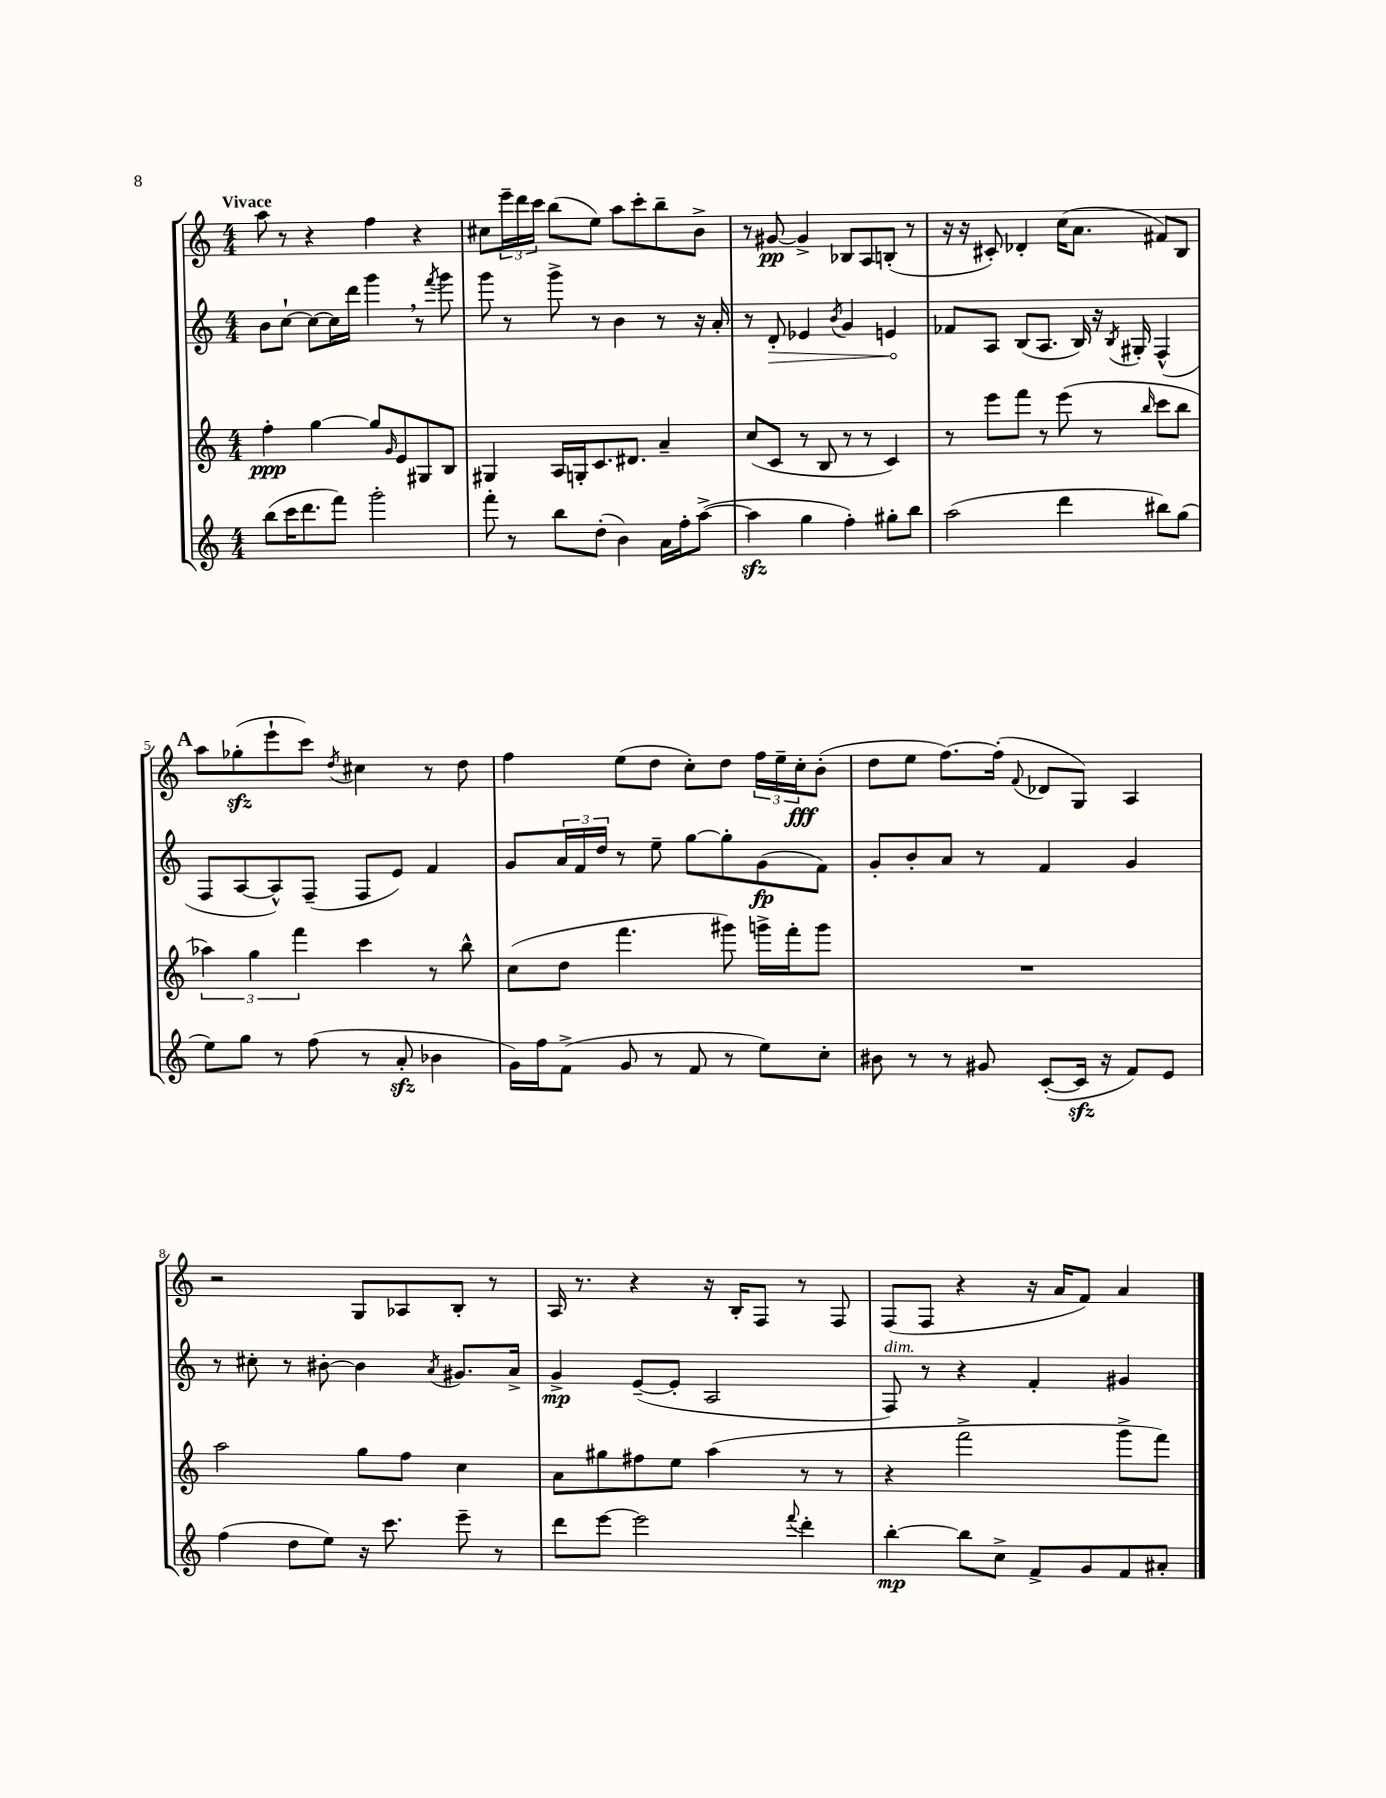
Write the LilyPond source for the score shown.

<<
\new StaffGroup <<
\new Staff = "s0" {
    \clef treble \key c \major \numericTimeSignature \time 4/4 \tempo "Vivace"
    a''8 r8 r4 f''4 r4 |
    cis''8 \tuplet 3/2 { e'''16-- d'''16 c'''16 } b''8( e''8) a''8 c'''8-. b''8-- b'8-> |
    r8 gis'8~\pp gis'4-> bes8 a8 b8-.( r8 |
    r16 r16 cis'8-.) des'4-. c''16( a'8. fis'8) b8 |
    \mark \markup { \bold "A" } a''8 ges''8-.\sfz( e'''8-! c'''8) \acciaccatura { d''8 } cis''4 r8 d''8 |
    f''4 e''8( d''8 c''8-.) d''8 \tuplet 3/2 { f''16 e''16-- c''16-.\fff } b'8-.( |
    d''8 e''8 f''8.~) f''16-.( \appoggiatura { f'8 } des'8 g8) a4 |
    r2 g8 aes8 b8-. r8 |
    a16 r8. r4 r16 b16-. f8 r8 f8 |
    f8( f8 r4 r16 a'16 f'8) a'4 \bar "|." |
}
\new Staff = "s1" {
    \clef treble \key c \major \numericTimeSignature \time 4/4
    b'8 c''8~-! c''8~ c''16 d'''16 g'''4 \breathe r8 \acciaccatura { f'''8 } g'''8 |
    g'''8 r8 g'''8-> r8 b'4 r8 r16 a'16-. |
    r8 \once \override Hairpin.circled-tip = ##t d'8-.\> ees'4 \acciaccatura { b'8 } g'4 e'4\! |
    fes'8 a8 b8( a8. b16) r16 \acciaccatura { b8 } gis16-. f4-^( |
    \mark \markup { \bold "A" } f8 a8~ a8-^) f8--( f8 e'8) f'4 |
    g'8 \tuplet 3/2 { a'16 f'16 d''16 } r8 e''8-- g''8~ g''8-. g'8\fp( f'8) |
    g'8-. b'8-. a'8 r8 f'4 g'4 |
    r8 cis''8-. r8 bis'8~-. bis'4 \acciaccatura { a'8 } gis'8. a'16-> |
    g'4->\mp e'8~--( e'8-. a2 |
    f8^\markup { \italic "dim." }) r8 r4 f'4-. gis'4 \bar "|." |
}
\new Staff = "s2" {
    \clef treble \key c \major \numericTimeSignature \time 4/4
    f''4-.\ppp g''4~ g''8 \grace { g'16 } e'8 gis8 b8 |
    gis4 a16 g16-. c'8. dis'8. a'4-- |
    c''8( c'8 r8 b8 r8 r8 c'4) |
    r8 e'''8 f'''8 r8 e'''8( r8 \grace { b''16 } c'''8 b''8 |
    \mark \markup { \bold "A" } \tuplet 3/2 { aes''4) g''4 f'''4 } c'''4 r8 b''8-^ |
    c''8( d''8 f'''4. gis'''8) g'''16-> f'''16-. g'''8 |
    R1 |
    a''2 g''8 f''8 c''4 |
    a'8 gis''8 fis''8 e''8 a''4( r8 r8 |
    r4 f'''2-> g'''8-> f'''8) \bar "|." |
}
\new Staff = "s3" {
    \clef treble \key c \major \numericTimeSignature \time 4/4
    b''8( c'''16 d'''8. f'''8) g'''2-. |
    f'''8-. r8 b''8 d''8-.( b'4) a'16 f''16-. a''8~->( |
    a''4\sfz g''4 f''4-.) gis''8-. b''8 |
    a''2( d'''4 bis''8) g''8( |
    \mark \markup { \bold "A" } e''8) g''8 r8 f''8( r8 a'8-.\sfz bes'4 |
    g'16) f''16 f'8->( g'8 r8 f'8 r8 e''8) c''8-. |
    bis'8 r8 r8 gis'8 c'8~-.( c'16\sfz r16 f'8) e'8 |
    f''4( d''8 e''8) r16 c'''8. e'''8-- r8 |
    d'''8 e'''8~ e'''2 \appoggiatura { f'''8 } d'''4-. |
    b''4~-.\mp b''8 c''8-> f'8-> g'8 f'8 ais'8-. \bar "|." |
}
>>
>>
